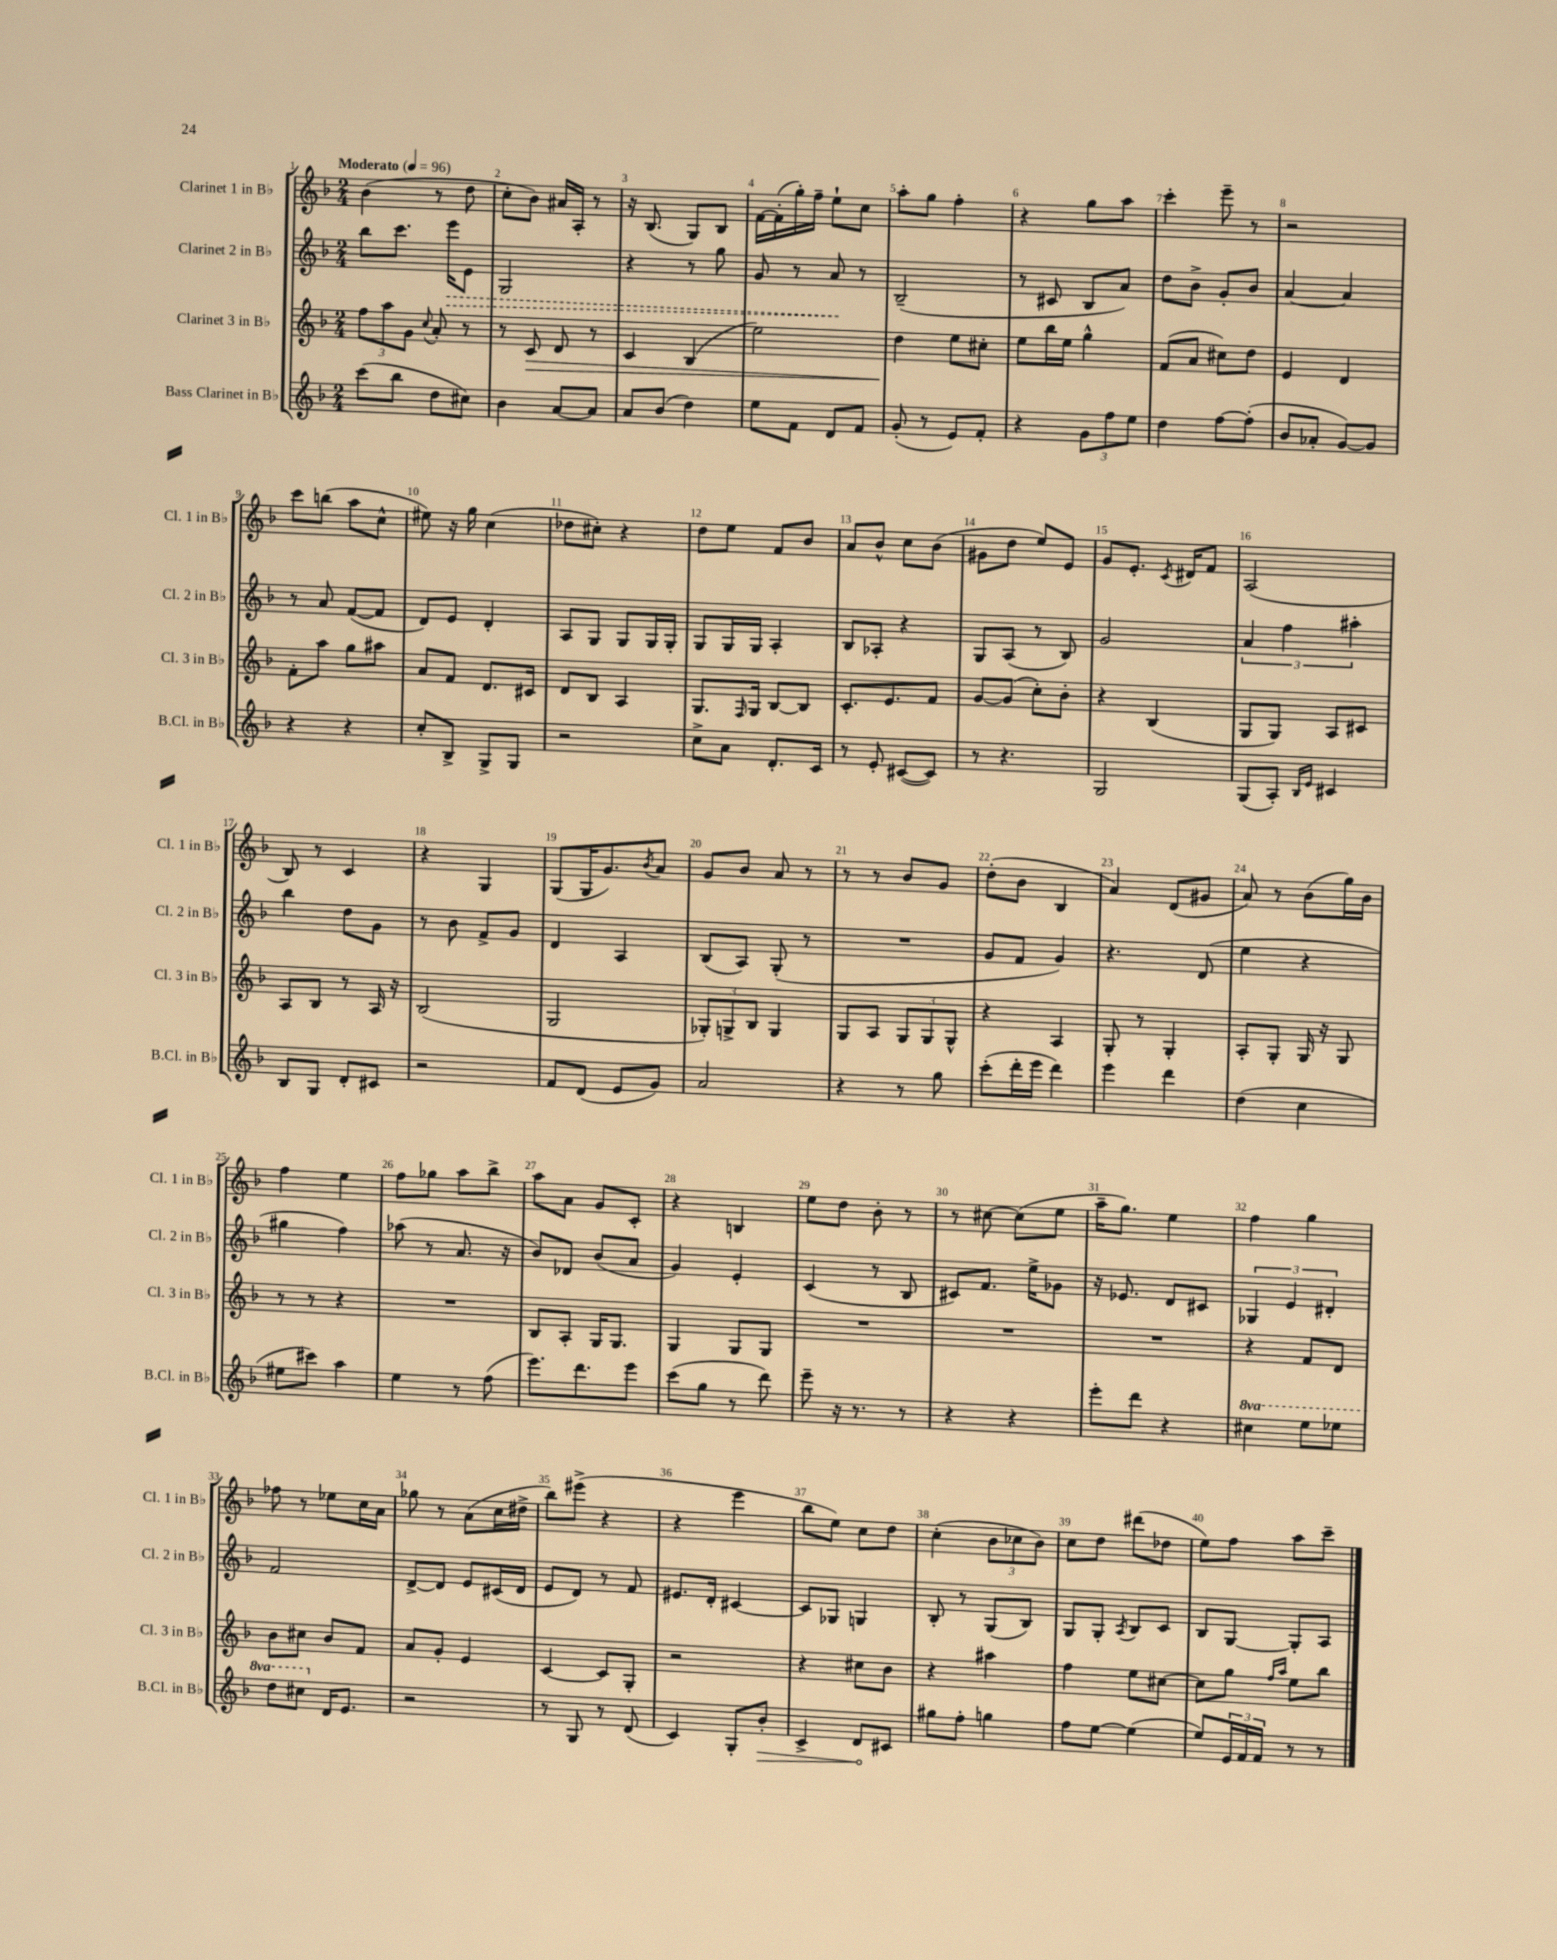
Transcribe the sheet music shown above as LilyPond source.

<<
\new StaffGroup <<
\new Staff = "s0" \with { instrumentName = "Clarinet 1 in Bb" shortInstrumentName = "Cl. 1 in Bb" } {
    \clef treble \key f \major \numericTimeSignature \time 2/4 \tempo "Moderato" 4 = 96
    bes'4( r8 d''8 |
    c''8-. bes'8) ais'16 a16-. r8 |
    r16 bes8.( g8) bes8 |
    f'16~ f'16-.( g''16-.) f''16-- e''8-! c''8 |
    a''8-. g''8 f''4-. |
    r4 g''8 a''8 |
    c'''4-. e'''8-- r8 |
    r2 |
    c'''8 b''8( a''8 c''8-^ |
    eis''8) r16 g''16 c''4( |
    des''8 cis''8-.) r4 |
    d''8 e''8 f'8 bes'8 |
    a'8 bes'8-^ c''8 bes'8( |
    gis'8 d''8 e''8) e'8 |
    g'8 e'8.-. \acciaccatura { c'8 } dis'16 f'8 |
    a2( |
    bes8) r8 c'4 |
    r4 g4 |
    g8( g16 g'8.) \acciaccatura { bes'8 } a'8 |
    g'8 bes'8 a'8 r8 |
    r8 r8 bes'8 g'8 |
    d''8-.( bes'8 bes4 |
    a'4) d'8( gis'8 |
    a'8) r8 bes'8( g''16) bes'16 |
    f''4 e''4 |
    f''8 ges''8 a''8 bes''8-> |
    a''8 a'8 g'8 c'8-. |
    r4 b4 |
    e''8 d''8 bes'8-. r8 |
    r8 cis''8~ cis''8( e''8 |
    a''16-- g''8.) e''4 |
    f''4 g''4 |
    fes''8 r8 ees''8 c''16 a'16 |
    ges''8 r8 a'8( c''16 dis''16-> |
    bes''8) eis'''8->( r4 |
    r4 e'''4 |
    bes''8 e''8) c''8 d''8 |
    c''4-.( \tuplet 3/2 { bes'8 ces''8 bes'8) } |
    c''8 d''8 dis'''8( des''8 |
    e''8) f''8 a''8 c'''8-- \bar "|." |
}
\new Staff = "s1" \with { instrumentName = "Clarinet 2 in Bb" shortInstrumentName = "Cl. 2 in Bb" } {
    \clef treble \key f \major \numericTimeSignature \time 2/4
    bes''8 c'''8. \once \override Hairpin.style = #'dashed-line e'''16\> e'8 |
    g2 |
    r4 r8 g''8 |
    g'8 r8 a'8\! r8 |
    bes2--( |
    r8 cis'8 bes8 a'8) |
    d''8 bes'8-> g'8-. bes'8 |
    a'4~ a'4 |
    r8 a'8 f'8~( f'8 |
    d'8) e'8 d'4-. |
    a8 g8 g8 g16 g16-. |
    g8 g16 g16 a4-. |
    bes8 aes8-. r4 |
    g8 a8( r8 bes8) |
    g'2 |
    \tuplet 3/2 { a'4 f''4 ais''4-. } |
    bes''4 d''8 g'8 |
    r8 bes'8 f'8-> g'8 |
    d'4 a4 |
    bes8( a8) g8-.( r8 |
    R2 |
    g'8 f'8 g'4) |
    r4. d'8( |
    e''4 r4 |
    gis''4 f''4) |
    aes''8( r8 a'8. r16 |
    bes'8) des'8 bes'8( a'8 |
    g'4) e'4-. |
    c'4( r8 bes8 |
    cis'8) f'8. e''16-> ges'8 |
    r16 ees'8. d'8 cis'8 |
    \tuplet 3/2 { ges4 e'4 dis'4-. } |
    f'2 |
    d'8~-> d'8 e'8 cis'16( d'16 |
    e'8 d'8) r8 f'8 |
    eis'8. d'16-. cis'4~ |
    cis'8 ges8 g4 |
    bes8-. r8 g8( bes8) |
    g8 g8-. \acciaccatura { a8 } bes8 c'8 |
    bes8 g8~ g8-. a8 \bar "|." |
}
\new Staff = "s2" \with { instrumentName = "Clarinet 3 in Bb" shortInstrumentName = "Cl. 3 in Bb" } {
    \clef treble \key f \major \numericTimeSignature \time 2/4
    \tuplet 3/2 { f''8 a''8 g'8 } \appoggiatura { c''8 } a'8-. r8 |
    r8 c'8\> d'8 r8 |
    c'4 bes4( |
    e''2) |
    d''4\! e''8 cis''8-. |
    e''8 bes''16 e''16 g''4-^ |
    f'8( a'8 cis''8) d''8 |
    e'4 d'4 |
    f'8-. a''8 g''8 ais''8 |
    a'8 f'8 d'8. cis'16 |
    d'8 bes8 a4 |
    g8. \grace { f16 } g16 bes8~ bes8 |
    c'8.-. e'8. f'8 |
    g'8~ g'8( c''8-.) bes'8-. |
    r4 bes4( |
    g8 g8) a8 cis'8 |
    a8 bes8 r8 a16 r16 |
    bes2( |
    g2 |
    \tuplet 3/2 { ges8-.) g8-> bes8 } g4 |
    g8 a8 \tuplet 3/2 { g8 g8 g8-^ } |
    r4 a4 |
    g8-. r8 g4-. |
    a8-. g8-. g16 r16 g8 |
    r8 r8 r4 |
    R2 |
    bes8 a8-. g16 g8. |
    g4 g8 g8 |
    R2 |
    R2 |
    R2 |
    r4 f'8 d'8 |
    bes'8 cis''8 bes'8 f'8 |
    a'8 g'8-. e'4 |
    c'4~ c'8 g8-. |
    r2 |
    r4 cis''8 bes'8 |
    r4 ais''4 |
    f''4 e''8 cis''8~ |
    cis''8 g''8 \grace { f''16 a''16 } e''8 bes''8 \bar "|." |
}
\new Staff = "s3" \with { instrumentName = "Bass Clarinet in Bb" shortInstrumentName = "B.Cl. in Bb" } {
    \clef treble \key f \major \numericTimeSignature \time 2/4 \set Staff.ottavationMarkups = #ottavation-simple-ordinals
    c'''8( bes''8 d''8 cis''8) |
    bes'4 a'8~ a'8 |
    a'8 bes'8( d''4) |
    e''8 f'8 d'8 f'8 |
    g'8-.( r8 e'8) f'8-. |
    r4 \tuplet 3/2 { g'8 f''8 e''8 } |
    d''4 f''8~ f''8-.( |
    bes'8 aes'8-. g'8~) g'8 |
    r4 r4 |
    c''8-. bes8-> g8-> g8 |
    r2 |
    c''8-> a'8 d'8.-. c'16 |
    r8 e'8-. cis'8~( cis'8) |
    r8 r4. |
    g2 |
    g8( a8-.) \grace { bes16 e'16 } cis'4 |
    bes8 g8 d'8-. cis'8 |
    r2 |
    f'8 d'8( e'8 g'8) |
    a'2 |
    r4 r8 g''8 |
    c'''8-.( d'''16-. e'''16 d'''4) |
    e'''4 d'''4 |
    d''4( c''4 |
    eis''8 cis'''8) a''4 |
    e''4 r8 f''8( |
    e'''8.) d'''8. e'''8 |
    c'''8( g''8 r8 d'''8) |
    e'''8-- r16 r8. r8 |
    r4 r4 |
    e'''8-. d'''8 r4 |
    \ottava #1 cis'''4 e'''8 ees'''8 |
    d'''8 cis'''8 \ottava #0 d'16 e'8. |
    r2 |
    r8 g8 r8 d'8( |
    c'4) g8-. \once \override Hairpin.circled-tip = ##t bes'8-.\> |
    c'4-> d'8\! cis'8 |
    gis''8 f''8-. g''4 |
    f''8 e''8~ e''4( |
    e''8) \tuplet 3/2 { e'16 f'16 f'16 } r8 r8 \bar "|." |
}
>>
>>
\layout { \context { \Score \override BarNumber.break-visibility = ##(#f #t #t) barNumberVisibility = #all-bar-numbers-visible } }
